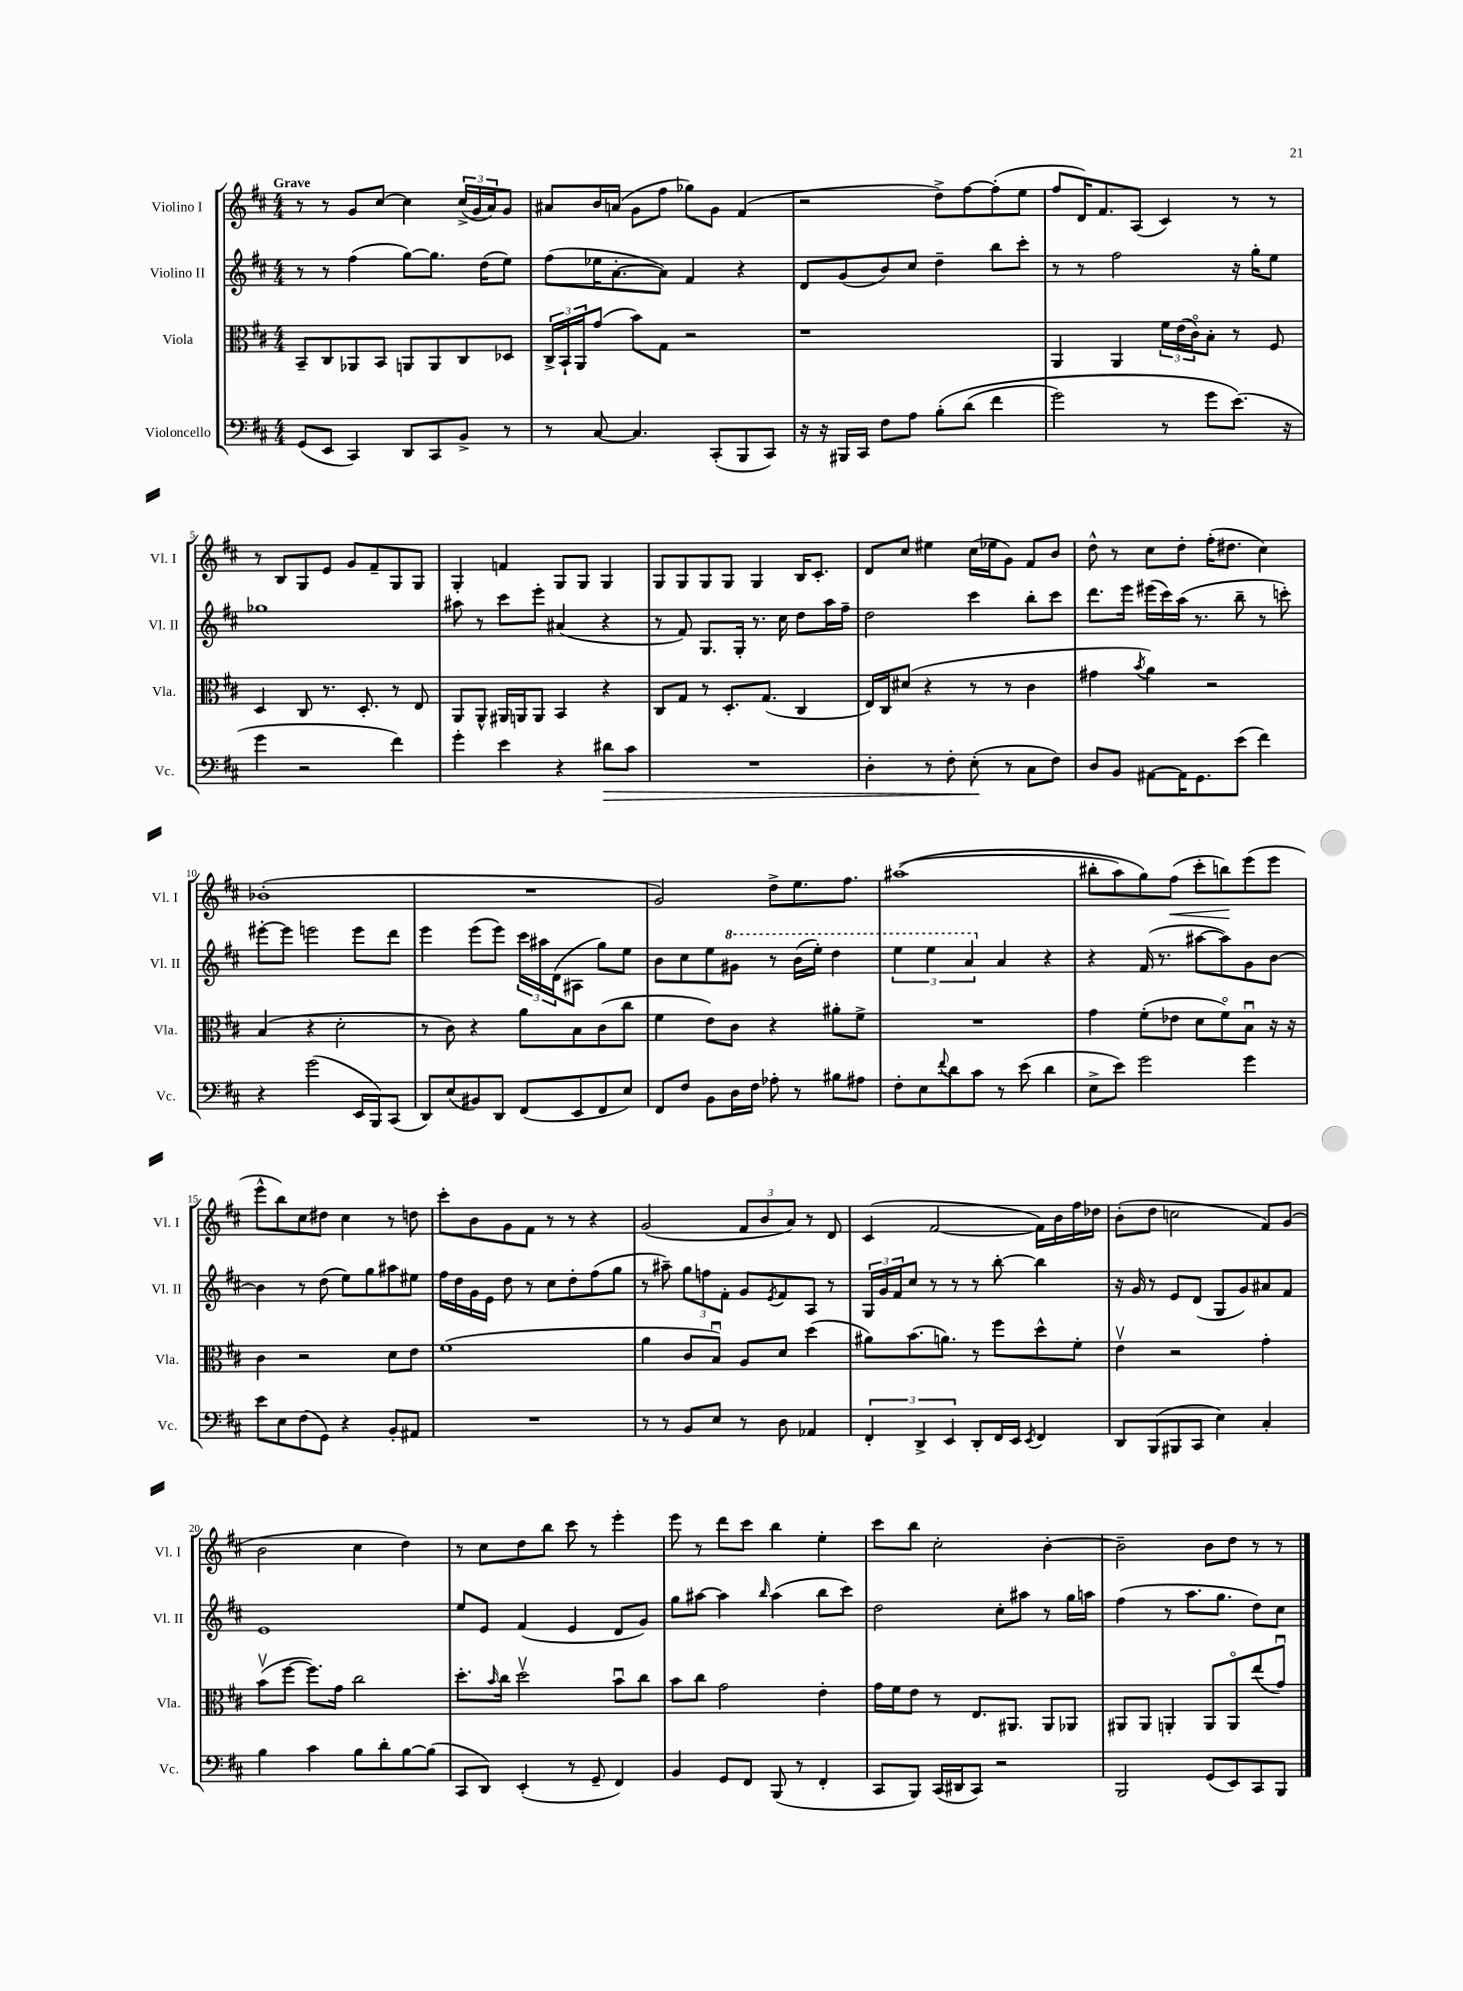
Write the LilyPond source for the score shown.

<<
\new StaffGroup <<
\new Staff = "s0" \with { instrumentName = "Violino I" shortInstrumentName = "Vl. I" } {
    \clef treble \key d \major \numericTimeSignature \time 4/4 \tempo "Grave"
    r8 r8 g'8 cis''8~ cis''4 \tuplet 3/2 { cis''16->( g'16 a'16) } g'8 |
    ais'8 b'16 a'16( g'8 fis''8 ges''8) g'8 fis'4( |
    r2 d''8->) fis''8~ fis''8-.( e''8 |
    fis''8 d'16) fis'8. a8( cis'4) r8 r8 |
    r8 b8 g8 e'8 g'8 fis'8-- g8 g8 |
    g4-. f'4 g8 g8 g4 |
    g8 g8 g8 g8 g4 b16 cis'8.-. |
    d'8 cis''8 eis''4 cis''16( ees''16 g'8) fis'8 b'8 |
    d''8-^ r8 cis''8 d''8-. fis''16-.( dis''8. cis''4) |
    bes'1-.( |
    R1 |
    g'2) d''8-> e''8. fis''8. |
    ais''1(\( |
    bis''8-. a''8) g''8\) fis''8\<( cis'''8-. b''8\!) e'''8( e'''8 |
    e'''8-^ b''8) cis''8 dis''8 cis''4 r8 d''8 |
    cis'''8-. b'8 g'8 fis'8 r8 r8 r4 |
    g'2( \tuplet 3/2 { fis'8 b'8 a'8) } r8 d'8 |
    cis'4( fis'2~ fis'16) b'16 fis''16 des''16 |
    b'8-.( d''8 c''2 fis'8) g'8( |
    b'2 cis''4 d''4) |
    r8 cis''8 d''8 b''8 cis'''8 r8 e'''4-. |
    e'''8 r8 d'''8 cis'''8 b''4 e''4-. |
    cis'''8 b''8 cis''2-. b'4~-. |
    b'2-- b'8 d''8 r8 r8 \bar "|." |
}
\new Staff = "s1" \with { instrumentName = "Violino II" shortInstrumentName = "Vl. II" } {
    \clef treble \key d \major \numericTimeSignature \time 4/4
    r8 r8 fis''4( g''8~) g''8. d''16( e''8) |
    fis''8( ees''16 a'8.~-. a'8) fis'4 r4 |
    d'8 g'8( b'8) cis''8 d''4-- b''8 cis'''8-. |
    r8 r8 fis''2 r16 g''16-. e''8 |
    ges''1 |
    ais''8 r8 cis'''8 e'''8-. ais'4( r4 |
    r8 fis'8) g8. g16-. r8. cis''16 d''8 a''16 fis''16-- |
    d''2 cis'''4 b''8-. cis'''8 |
    d'''8. e'''16 eis'''16( cis'''16) a''16( r8. b''8-- r8 c'''8-.) |
    eis'''8~-. eis'''8 e'''2 e'''8 d'''8 |
    e'''4 e'''8( e'''8) \tuplet 3/2 { cis'''16 ais''16 d'16( } ais8 g''8) e''8 |
    b'8 cis''8 e''8 \ottava #1 gis''8 r8 b''16( e'''16-.) d'''4 |
    \tuplet 3/2 { e'''4 e'''4 a''4 \ottava #0 } a'4 r4 |
    r4 fis'16( r8. ais''8~ ais''8) g'8 b'8~ |
    b'4 r8 d''8( e''8) g''8 ais''8 eis''8 |
    fis''16 d''16 g'16 e'16 d''8 r8 cis''8 d''8-. fis''8( g''8 |
    r8 ais''8--) \tuplet 3/2 { g''8 f''8 fis'8-. } g'8 \acciaccatura { e'8 } fis'8 a8 r8 |
    \tuplet 3/2 { g16 g'16 fis'16 } cis''8 r8 r8 r8 b''8~-. b''4 |
    r16 g'16 r8 e'8 d'8( g8 g'8) ais'8 fis'8 |
    e'1 |
    e''8 e'8 fis'4( e'4 d'8 g'8) |
    g''8 ais''8~ ais''4 \grace { b''16 } ais''4( b''8 cis'''8) |
    d''2 cis''8-. ais''8 r8 g''16 a''16 |
    fis''4( r8 a''8. g''8. d''8) cis''8 \bar "|." |
}
\new Staff = "s2" \with { instrumentName = "Viola" shortInstrumentName = "Vla." } {
    \clef alto \key d \major \numericTimeSignature \time 4/4
    b,8-- cis8 aes,8 b,8 a,8 a,8 cis8 des8 |
    \tuplet 3/2 { cis16-> b,16-! a,16 } g'8( b'8) g8 r2 |
    r1 |
    a,4 a,4 \tuplet 3/2 { fis'16 e'16( cis'16\flageolet) } b8-. r8 fis8 |
    d4 cis8 r8. d8.-. r8 e8 |
    a,8 a,8-^ ais,16 a,16 a,8 b,4 r4 |
    cis8 g8 r8 d8.-. g8.( cis4 |
    e16) cis16 dis'8( r4 r8 r8 cis'4 |
    gis'4 \acciaccatura { b'8 } a'4) r2 |
    b4( r4 d'2-. |
    r8 cis'8) r4 a'8 b8 cis'8( cis''8 |
    fis'4 e'8) cis'8 r4 ais'8-. fis'8-> |
    R1 |
    g'4 fis'8-.( ees'8 d'8 fis'8\flageolet) b8\downbow r16 r16 |
    cis'4 r2 d'8 e'8 |
    fis'1( |
    a'4 cis'8 b8\downbow) a8 d'8 d''4( |
    ais'8) b'8.( a'8.) r8 fis''8 d''8-^ fis'8-. |
    e'4\upbow r2 g'4-. |
    b'8\upbow( fis''8~ fis''8.) g'16 cis''2 |
    d''8.-. \grace { b'16 } cis''16 d''2\upbow b'8\downbow cis''8 |
    b'8 cis''8 g'2 e'4-. |
    g'16 fis'16 e'8 r8 e8. ais,8. ais,8 aes,8 |
    ais,8 ais,8 a,4-. a,8 a,8\flageolet e''8( g'8\downbow) \bar "|." |
}
\new Staff = "s3" \with { instrumentName = "Violoncello" shortInstrumentName = "Vc." } {
    \clef bass \key d \major \numericTimeSignature \time 4/4
    g,8( e,8 cis,4) d,8 cis,8 b,8-> r8 |
    r8 cis8~ cis4. cis,8-.( b,,8 cis,8) |
    r16 r16 bis,,16 cis,16 fis8 a8 b8-.\( d'8( fis'4 |
    g'2) r8 g'8 e'8.(\) r16 |
    g'4 r2 fis'4) |
    g'4-. e'4 r4 dis'8\> cis'8 |
    R1 |
    d4-. r8 fis8-. e8-.\!( r8 cis8 fis8) |
    d8 b,8 ais,8~ ais,16 g,8. e'8( fis'4) |
    r4 g'2( e,16 b,,16) cis,8( |
    d,8) e8( bis,8) d,8 fis,8( e,8 fis,8 e8) |
    fis,8 fis8 b,8 d16 fis16 aes8-. r8 bis8 ais8 |
    fis8-. e8 \appoggiatura { fis'8 } d'8 cis'8 r8 e'8( d'4 |
    e8-> e'8) g'2 g'4 |
    e'8 e8 fis8( g,8) r4 b,8-. ais,8 |
    R1 |
    r8 r8 b,8 e8 r8 d8 aes,4 |
    \tuplet 3/2 { fis,4-. d,4-> e,4 } d,8-. fis,16 e,16 \acciaccatura { e,8 } fis,4 |
    d,8 b,,8( bis,,8 cis,8 e4) cis4-. |
    b4 cis'4 b8 d'8-. b8~ b8( |
    cis,8 d,8) e,4-.( r8 g,8-- fis,4) |
    b,4 g,8 fis,8 b,,8( r8 fis,4-. |
    cis,8 b,,8) cis,16( dis,16 cis,8) r2 |
    b,,2 g,8( e,8) cis,8 b,,8 \bar "|." |
}
>>
>>
